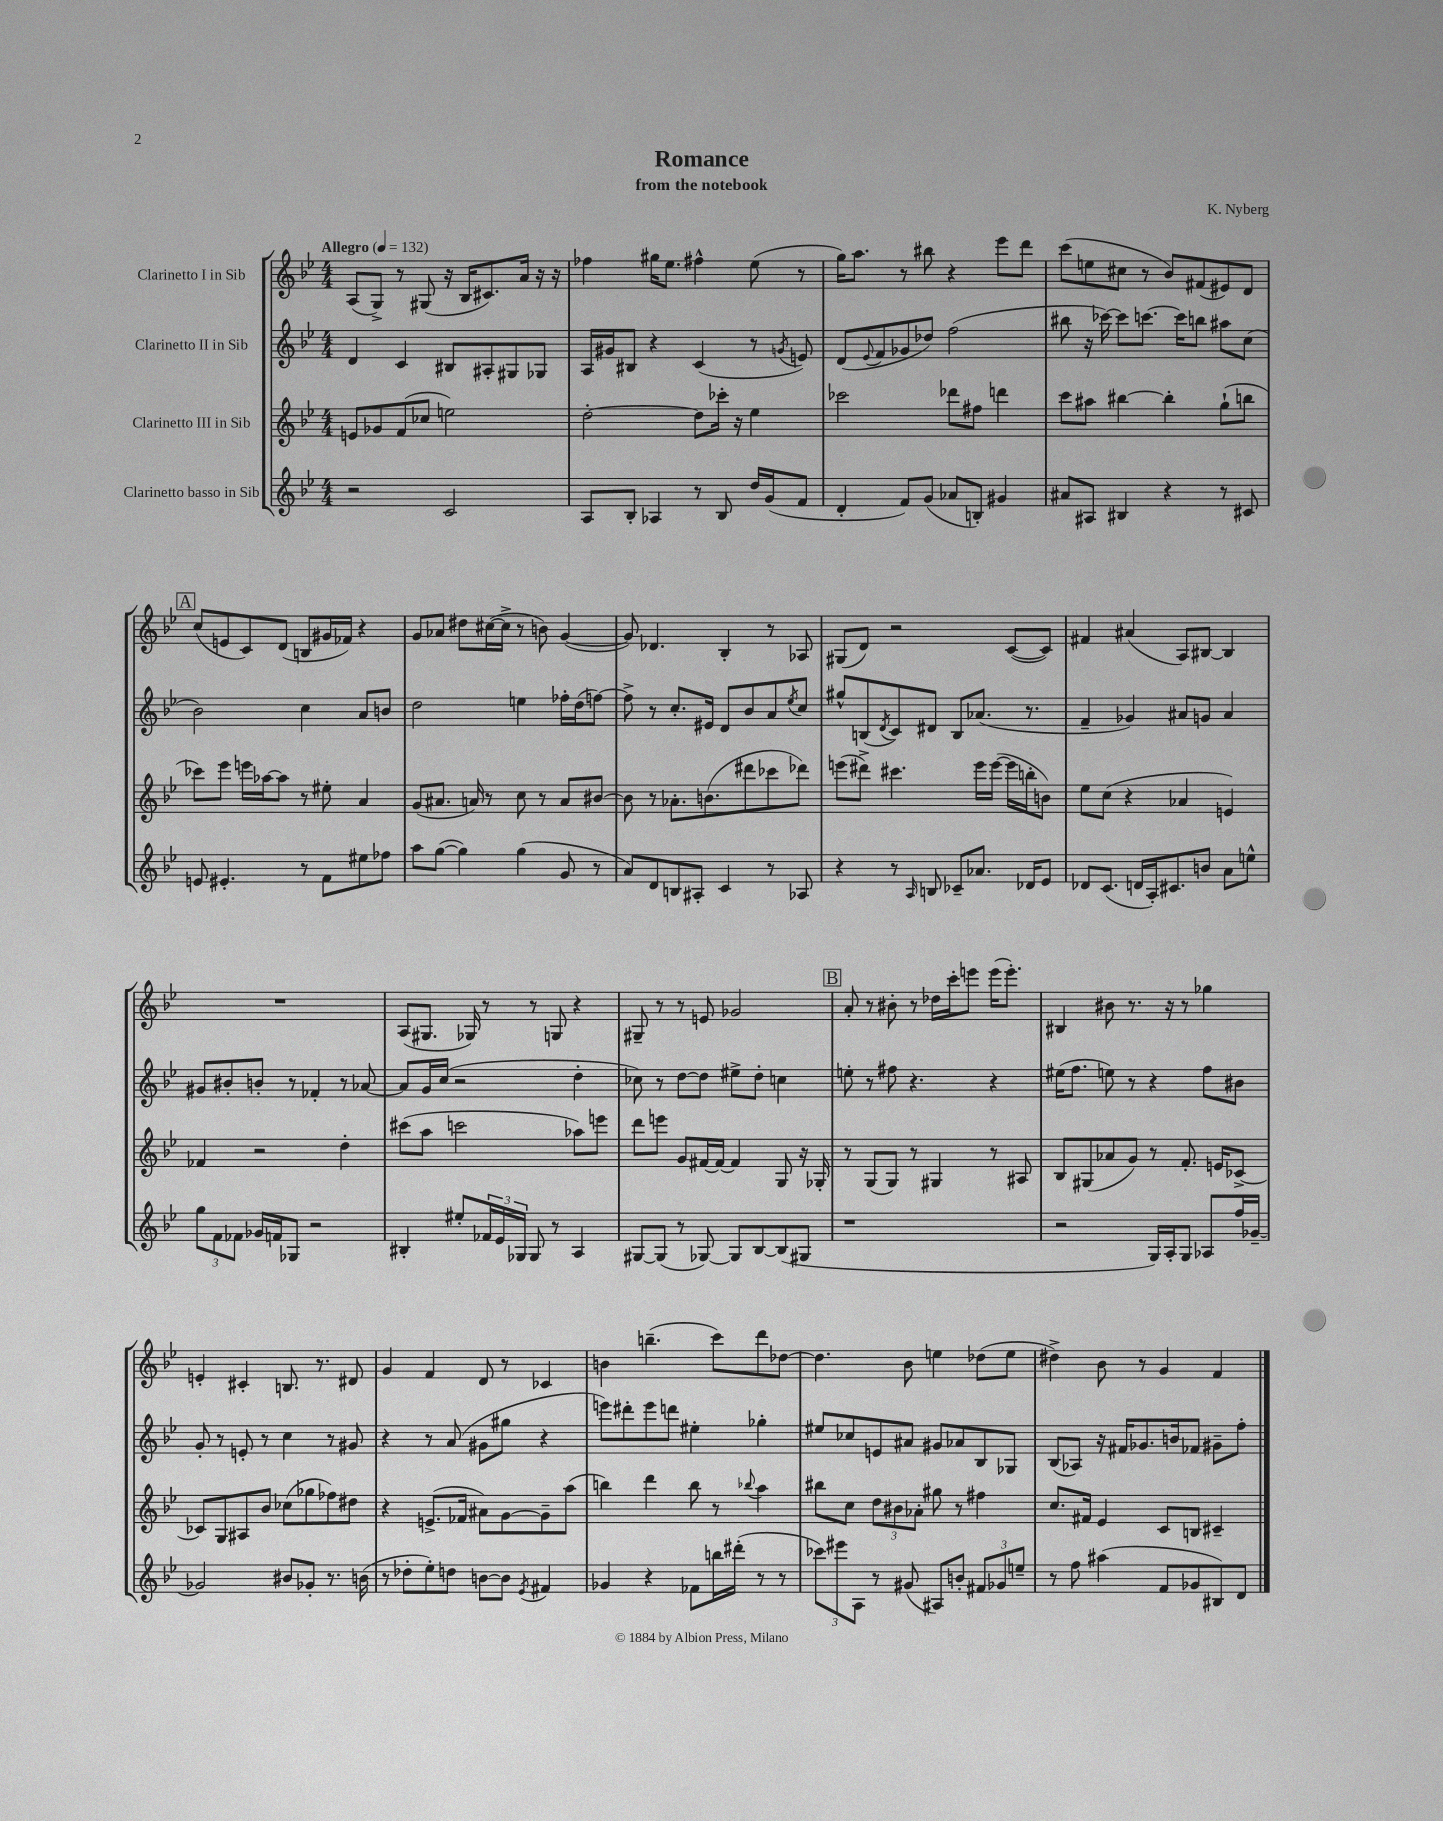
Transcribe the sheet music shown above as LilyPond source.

\header { title = "Romance" composer = "K. Nyberg" subtitle = "from the notebook" }
<<
\new StaffGroup <<
\new Staff = "s0" \with { instrumentName = "Clarinetto I in Sib" } {
    \clef treble \key bes \major \numericTimeSignature \time 4/4 \tempo "Allegro" 4 = 132
    a8( g8->) r8 gis8( r16 bes16 cis'8.) a'16 r16 r16 |
    fes''4 gis''16 ees''8. fis''4-^ ees''8( r8 |
    g''16) a''8. r8 bis''8 r4 ees'''8 d'''8 |
    c'''8( e''8 cis''8 r8 bes'8) fis'8( eis'8) d'8 |
    \mark \markup { \box "A" } c''8( e'8 c'8) d'8( b8 gis'16 fes'16) r4 |
    g'8 aes'8 dis''8 cis''16~( cis''16-> r8 b'8) g'4~( |
    g'8) des'4. bes4-. r8 aes8 |
    gis8( d'8) r2 c'8~( c'8) |
    fis'4 ais'4( a8) bis8~ bis4 |
    R1 |
    a8( gis8. ges16) r8 r8 g8 r4 |
    gis8-- r8 r8 e'8 ges'2 |
    \mark \markup { \box "B" } a'8-. r8 bis'8-. r8 des''16 c'''16-. e'''8 e'''16( e'''8.-.) |
    bis4 bis'8 r8. r16 r8 ges''4 |
    e'4-. cis'4-. b8. r8. dis'8 |
    g'4 f'4 d'8 r8 ces'4 |
    b'4 b''4.--( c'''8) d'''8 des''8~ |
    des''4. bes'8 e''4 des''8( e''8 |
    dis''4->) bes'8 r8 g'4 f'4 \bar "|." |
}
\new Staff = "s1" \with { instrumentName = "Clarinetto II in Sib" } {
    \clef treble \key bes \major \numericTimeSignature \time 4/4
    d'4 c'4 bis8 ais8-. gis8 ges8 |
    a16 gis'16 bis8 r4 c'4( r8 \acciaccatura { g'8 } e'8) |
    d'8( \appoggiatura { ees'8 } f'8 ges'8 des''8) f''2( |
    bis''8 r16 ces'''16~) ces'''8 c'''8.~ c'''16 b''8 ais''8 c''8( |
    \mark \markup { \box "A" } bes'2) c''4 a'8 b'8 |
    d''2 e''4 fes''16-. d''16( f''8~) |
    f''8-> r8 c''8.-. eis'16 d'8 bes'8 a'8 \acciaccatura { ees''8 } c''8 |
    gis''8-^ b8( \acciaccatura { d'8 } c'8) dis'8 b8 aes'8.( r8. |
    f'4-- ges'4) ais'8 g'8 ais'4 |
    gis'8 bis'8-. b'8-. r8 fes'4-. r8 aes'8~ |
    aes'8 g'16 c''16( r2 d''4-. |
    ces''8) r8 d''8~ d''8 eis''8-> d''8-. c''4 |
    \mark \markup { \box "B" } e''8-. r8 fis''8 r4. r4 |
    eis''16( f''8. e''8) r8 r4 f''8 bis'8 |
    g'8-. r8 e'8-. r8 c''4 r8 gis'8 |
    r4 r8 a'8( gis'8 gis''8 r4 |
    e'''8) dis'''8-. e'''8 d'''8 eis''4-. ges''4-. |
    eis''8 ces''8 e'8 ais'8 gis'8 aes'8 bes8 ges8 |
    bes8( aes8) r16 fis'16 ges'8. b'16 fes'8 gis'8-- f''8-. \bar "|." |
}
\new Staff = "s2" \with { instrumentName = "Clarinetto III in Sib" } {
    \clef treble \key bes \major \numericTimeSignature \time 4/4
    e'8 ges'8 f'8( ces''8 e''2) |
    d''2~-. d''8 ces'''16-. r16 ees''4 |
    ces'''2 des'''8 fis''8 d'''4 |
    c'''8 ais''8 bis''4~ bis''4-. g''8-!( b''8 |
    \mark \markup { \box "A" } ces'''8) ees'''8 e'''16 aes''16~ aes''8 r8 eis''8-. a'4 |
    g'8( ais'8. a'16) r8 c''8 r8 a'8 bis'8~ |
    bis'8 r8 aes'8.-. b'8.( dis'''8 ces'''8 des'''8) |
    e'''8( dis'''8->) cis'''4. e'''16 e'''16~( e'''16 b''16-. b'8) |
    ees''8 c''8( r4 aes'4 e'4) |
    fes'4 r2 d''4-. |
    cis'''8( a''8 c'''2 aes''8) e'''8 |
    d'''8 e'''8 g'8 fis'16~ fis'16~ fis'4 g8 r16 ges16-. |
    \mark \markup { \box "B" } r8 g8( g8) r8 gis4 r8 ais8 |
    bes8 gis8( aes'8 g'8) r8 f'8.-. e'16 ces'8~-> |
    ces'8 g8 ais8 bes'8 ces''8( ges''8 fes''8) dis''8 |
    r4 e'8.->( fes'16 ais'8) g'8~ g'8-- a''8( |
    b''4) d'''4 b''8 r8 \appoggiatura { bes''8 } a''4 |
    bis''8 c''8 \tuplet 3/2 { d''8 bis'8 aes'8-. } gis''8 r8 fis''4 |
    c''8. fis'16 ees'4 c'8 b8 cis'4-- \bar "|." |
}
\new Staff = "s3" \with { instrumentName = "Clarinetto basso in Sib" } {
    \clef treble \key bes \major \numericTimeSignature \time 4/4
    r2 c'2 |
    a8 bes8-. aes4 r8 bes8 d''16 g'16( f'8 |
    d'4-. f'8) g'8( aes'8 b8-.) gis'4 |
    ais'8 ais8 bis4 r4 r8 cis'8 |
    \mark \markup { \box "A" } e'8 eis'4.-. r8 f'8 eis''8 fes''8 |
    a''8 g''8~( g''4) g''4( g'8 r8 |
    a'8) d'8 b8 ais8-. c'4 r8 aes8 |
    r4 r8 \grace { a16 } b8 ces'8-- aes'8. des'16 ees'8 |
    des'8 c'8.( d'16 a16-.) cis'8. b'8 a'8 e''8-^ |
    \tuplet 3/2 { g''8 f'8 fes'8 } ges'16 f'16 ges8 r2 |
    bis4-. eis''8-. \tuplet 3/2 { fes'16 ees'16 ges16 } ges8 r8 a4 |
    gis8~ gis8( r8 ges8~) ges8 bes8~ bes8( gis8 |
    \mark \markup { \box "B" } r1 |
    r2 g16) a16-. g8 aes8 f''16 ges'16~-- |
    ges'2 bis'8 ges'8-. r8. b'16( |
    r8 des''8-. ees''8-.) d''8 b'8~ b'8 \acciaccatura { ees'8 } fis'4 |
    ges'4 r4 fes'8 b''16 dis'''16-.( r8 r8 |
    \tuplet 3/2 { ces'''8) eis'''8 a8 } r8 gis'8( ais8) b'8-. \tuplet 3/2 { fis'8 ges'8 e''8-- } |
    r8 f''8 ais''4( f'8 ges'8 bis8) d'8 \bar "|." |
}
>>
>>
\layout { \context { \Score \remove "Bar_number_engraver" } }
